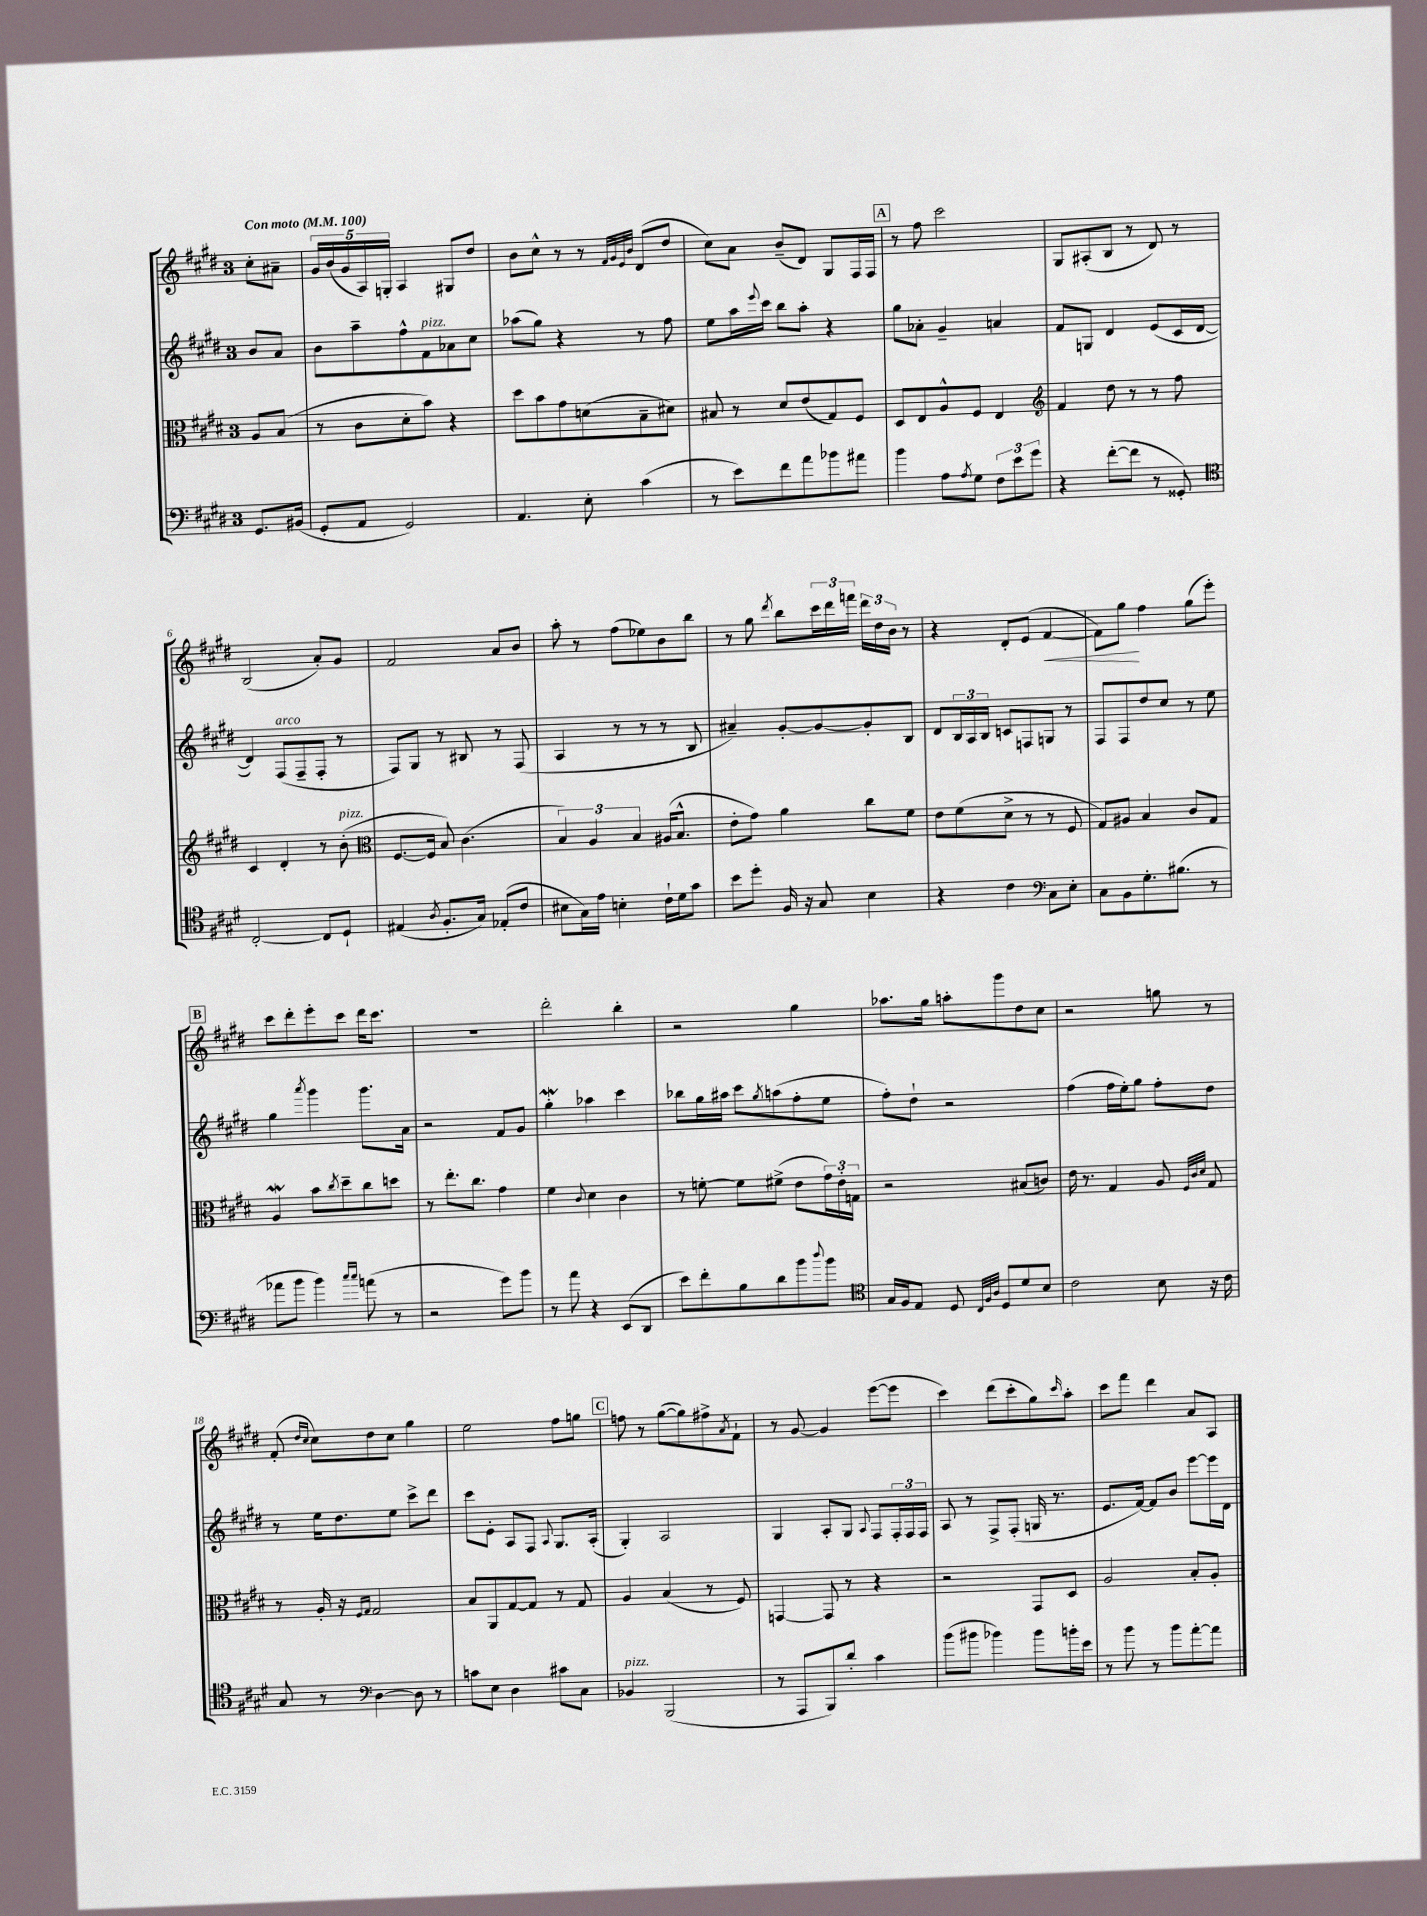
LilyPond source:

<<
\new StaffGroup <<
\new Staff = "s0" {
    \clef treble \key e \major \once \override Staff.TimeSignature.style = #'single-digit \time 3/4 \partial 4 \tempo "Con moto" 4 = 100
    cis''8-. ais'8-- |
    \tuplet 5/4 { gis'16 b'16( gis'16 a16) g16-. } a4 gis8 dis''8 |
    b'8 cis''8-^ r8 r8 \grace { fis'32 gis'32 e'32 b'32 } dis'8( dis''8 |
    cis''8) a'8 b'8--( dis'8) gis8 fis16 fis16 |
    \mark \markup { \box "A" } r8 fis''8 cis'''2 |
    gis8 ais8-.( b8 r8 dis'8) r8 |
    b2( a'8-.) gis'8 |
    fis'2 a'8 b'8 |
    a''8-. r8 fis''8( ees''8) b'8 b''8 |
    r8 gis''8 \acciaccatura { dis'''8 } b''8 \tuplet 3/2 { cis'''16 dis'''16 f'''16 } \tuplet 3/2 { dis'''16 dis''16 b'16 } r8 |
    r4 dis'8-. e'8( fis'4~\< |
    fis'8) gis''8\! fis''4 gis''8( e'''8-.) |
    \mark \markup { \box "B" } cis'''8 dis'''8-. e'''8-. cis'''8 dis'''16 cis'''8. |
    R2. |
    dis'''2-. b''4-. |
    r2 gis''4 |
    aes''8. gis''16 a''8-. gis'''8 dis''8 cis''8 |
    r2 g''8 r8 |
    fis'8-.( \grace { dis''16 cis''16 } cis''8) dis''8 cis''8 gis''4 |
    e''2 fis''8 g''8 |
    \mark \markup { \box "C" } f''8 r8 gis''8~( gis''8) fis''8-> \acciaccatura { a'8 } fis'8-! |
    r8 gis'8~ gis'4 e'''8~( e'''8 |
    cis'''4) dis'''8( cis'''8-. gis''8) \grace { cis'''16 } a''8-. |
    cis'''8 fis'''8 dis'''4 a'8 a8 \bar "|." |
}
\new Staff = "s1" {
    \clef treble \key e \major \once \override Staff.TimeSignature.style = #'single-digit \time 3/4 \partial 4
    b'8 a'8 |
    b'8 a''8-- fis''8-^ fis'8^\markup { \italic "pizz." } aes'8 cis''8 |
    aes''8( gis''8) r4 r8 fis''8 |
    e''8 a''16 \appoggiatura { e'''8 } cis'''16 b''8 a''8-. r4 |
    \mark \markup { \box "A" } gis''8 aes'8-. gis'4-- a'4 |
    fis'8 g8 dis'4 e'8( cis'16 dis'16~ |
    dis'4) fis8^\markup { \italic "arco" }( fis8-- fis8-. r8 |
    fis8) gis8 r8 bis8 r8 fis8( |
    a4 r8 r8 r8 b8 |
    ais'4--) gis'8~-. gis'8~ gis'8-. b8 |
    dis'8 \tuplet 3/2 { b16 a16 b16 } c'8 f8 g8 r8 |
    fis8 fis8 dis''8 cis''8 r8 e''8 |
    \mark \markup { \box "B" } gis''4 \acciaccatura { a'''8 } gis'''4 gis'''8. a'16 |
    r2 fis'8 gis'8 |
    gis''4-.\mordent aes''4 cis'''4 |
    bes''8 gis''16 ais''16 cis'''8 \acciaccatura { gis''8 } a''8( fis''8-. e''8 |
    fis''8-.) dis''8-! r2 |
    fis''4( fis''16 e''16-.) gis''8 fis''8-. dis''8 |
    r8 e''16 dis''8. e''8 cis'''8-> dis'''8 |
    cis'''8 e'8-. a8 fis8 \appoggiatura { a8 } gis8. a16-.( |
    \mark \markup { \box "C" } gis4-.) a2 |
    gis4 a8-. gis8 \appoggiatura { a8 } fis8 \tuplet 3/2 { fis16-. fis16 fis16 } |
    a8 r8 fis8-> fis8-.( g16 r8. |
    e'8. fis'16~) fis'8 b'8 e'''8~ e'''16 dis'16 \bar "|." |
}
\new Staff = "s2" {
    \clef alto \key e \major \once \override Staff.TimeSignature.style = #'single-digit \time 3/4 \partial 4
    a8 b8( |
    r8 cis'8 dis'8-. b'8) r4 |
    dis''8 b'8 gis'8 d'8( b8-- dis'8) |
    bis8 r8 dis'8 e'8( gis8) fis8 |
    \mark \markup { \box "A" } dis8 e8 a8-^ fis8 e4 |
    \clef treble fis'4 dis''8 r8 r8 fis''8 |
    cis'4 dis'4-. r8 b'8-.^\markup { \italic "pizz." }( |
    \clef alto fis8.~ fis16 b8) cis'4.( |
    \tuplet 3/2 { b4) a4 b4 } ais16( b8.-^ |
    e'8-. gis'8) a'4 cis''8 fis'8 |
    e'8 fis'8( dis'8-> r8 r8 fis8 |
    gis8) ais8 b4 cis'8 gis8 |
    \mark \markup { \box "B" } a4\mordent b'8 \acciaccatura { cis''8 } dis''8-- cis''8 d''8 |
    r8 e''8.-. cis''8. gis'4 |
    fis'4 \appoggiatura { cis'8 } dis'4 cis'4 |
    r8 f'8~-. f'8 fis'8->( e'8 \tuplet 3/2 { gis'16) e'16-. g16 } |
    r2 bis8( c'8) |
    e'16 r8. gis4 a8 \grace { fis32 cis'32 dis'32 } gis8 |
    r8 a16-. r16 \grace { fis16 gis16 } gis2 |
    b8 a,8 gis8~ gis8 r8 gis8 |
    \mark \markup { \box "C" } a4 b4( r8 fis8) |
    g,4~ g,8 r8 r4 |
    r2 gis,8 dis8 |
    a2 b8-. a8-. \bar "|." |
}
\new Staff = "s3" {
    \clef bass \key e \major \once \override Staff.TimeSignature.style = #'single-digit \time 3/4 \partial 4
    gis,8. bis,16( |
    gis,8-. a,8 gis,2) |
    a,4. e8-. cis'4( |
    r8 e'8) fis'8 a'8 bes'8 ais'8 |
    \mark \markup { \box "A" } b'4 a8 \acciaccatura { a8 } gis8 \tuplet 3/2 { fis8 e'8 gis'8 } |
    r4 fis'8~-.( fis'8 r8 gisis,8-.) |
    \clef tenor cis2~-. cis8 dis8-! |
    eis4( \acciaccatura { a8 } fis8.-. gis16) ees8-.( cis'8 |
    bis8 gis16) e'16 b4-. cis'16-! dis'16 gis'8 |
    b'8 dis''8-. fis16 r16 gis8 b4 |
    r4 cis'4 \clef bass cis8 e8-. |
    cis8 b,8 gis8.-. bis8.( r8 |
    \mark \markup { \box "B" } aes'8 b'8 b'4) \grace { cis''16 cis''16 } a'8( r8 |
    r2 gis'8) b'8 |
    r8 a'8 r4 e,8( dis,8 |
    e'8) fis'8-. b8 dis'8 b'8 \appoggiatura { dis''8 } b'8 |
    \clef tenor gis16 fis16 e8 dis8 \grace { cis32 fis32 a32 } dis8 dis'8 b8 |
    cis'2 b8 r16 cis'16 |
    gis8 r8 \clef bass dis4~ dis8 r8 |
    c'8 e8 dis4 cis'8 cis8 |
    \mark \markup { \box "C" } bes,4^\markup { \italic "pizz." } b,,2( |
    r8 a,,8 b,,8) dis'8-. cis'4 |
    b'8( bis'8 bes'4) bes'8 b'16-. e'16 |
    r8 b'8 r8 b'8 a'8~-. a'8 \bar "|." |
}
>>
>>
